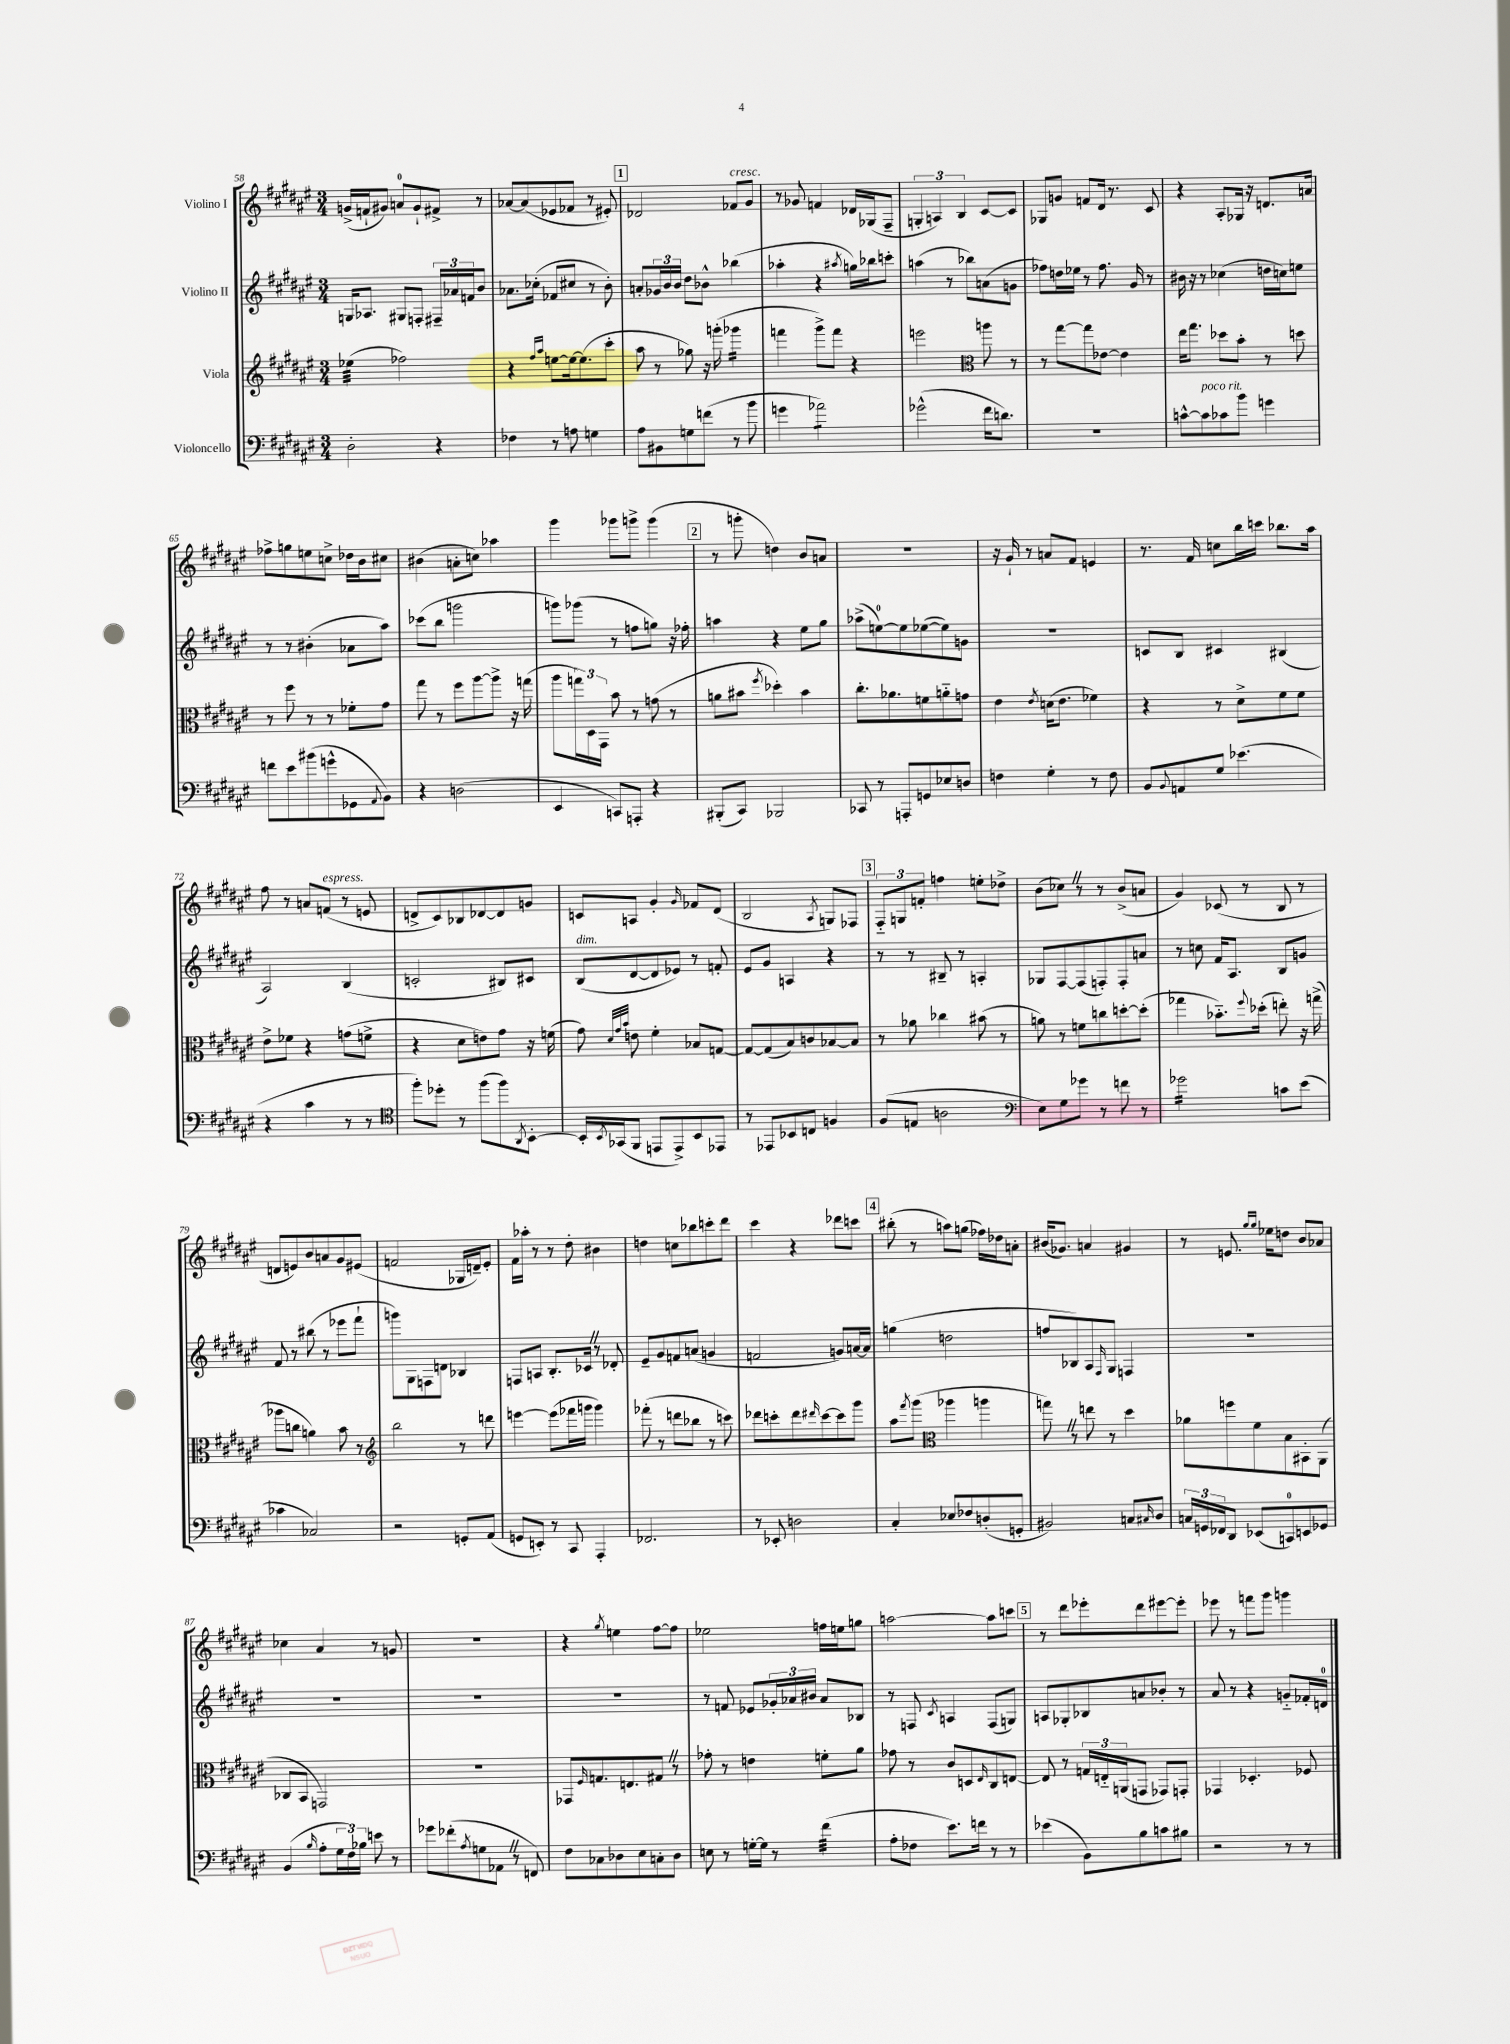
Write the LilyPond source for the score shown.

<<
\new StaffGroup <<
\new Staff = "s0" \with { instrumentName = "Violino I" } {
    \clef treble \key fis \major \numericTimeSignature \time 3/4
    g'16->( f'16-! gis'8) a'8-0 gis'8-! fis'8-> r8 |
    aes'8~ aes'8( ees'8 fes'8 r8 eis'8-.) |
    \mark \markup { \box "1" } des'2 fes'8^\markup { \italic "cresc." } gis'8 |
    r8 ges'8 f'4 des'16 ges16( fis8-- |
    \tuplet 3/2 { g4-. a4) b4 } cis'8~ cis'8 |
    ges8 g'8 f'8 dis'16 r8. cis'8 |
    r4 ais8-. ges16 r16 d'8. a'16 |
    fes''8-> g''8 e''8 c''8-> des''16 b'16 cis''8 |
    bis'4( a'8-. c''8) aes''4 |
    gis'''4 ges'''8 g'''8-> g'''4( |
    \mark \markup { \box "2" } r8 g'''8-. d''4) b'8 a'8 |
    R2. |
    r16 gis'16-! r8 a'8 fis'8 e'4 |
    r8. fis'16 c''8 b''16 c'''16 bes''8. ais''16 |
    fis''8 r8 a'8 f'8^\markup { \italic "espress." }( r8 e'8 |
    d'8-> cis'8) bes8 des'8~ des'8 g'8 |
    c'8 a8 gis'4-. \grace { gis'16 } fes'8 dis'8( |
    b2 \acciaccatura { ais8 } g8) fes8 |
    \mark \markup { \box "3" } \tuplet 3/2 { fis8-_ g8 f'8-. } f''4 e''8-. des''8-> |
    b'8( ces''8) \once \override BreathingSign.text = \markup { \musicglyph "scripts.caesura.straight" } \breathe r8 r8 b'8->( a'8 |
    gis'4) ces'8( r8 b8 r8 |
    d'8 e'8) b'8 a'8 gis'8 eis'8( |
    f'2 ges16 d'16--) eis'8-. |
    fis'16 aes''16-. r8 r8 dis''8-. bis'4 |
    d''4 c''8 bes''8 c'''8-. dis'''8 |
    cis'''4 r4 des'''8 c'''8 |
    \mark \markup { \box "4" } bis''8-.( r8 a''8) g''8( fes''16) des''16 a'8-. |
    bis'16( ges'8.) a'4 gis'4 |
    r8 e'8. \grace { gis''16 gis''16 } ees''16 d''8 b'8 aes'8 |
    ces''4 ais'4 r8 g'8 |
    R2. |
    r4 \acciaccatura { gis''8 } e''4 fis''8~ fis''8 |
    ees''2 f''16 e''16 g''8 |
    a''2~ a''8 c'''8 |
    \mark \markup { \box "5" } r8 dis'''8 ees'''8-. dis'''8 eis'''8~ eis'''8-. |
    ees'''8 r8 f'''8 gis'''8 g'''4 \bar "|." |
}
\new Staff = "s1" \with { instrumentName = "Violino II" } {
    \clef treble \key fis \major \numericTimeSignature \time 3/4
    g16 aes8. gis8 f8-. \tuplet 3/2 { fis16-- aes'16 f'16 } b'8 |
    aes'8. ces''16-.( fes'8 cis''8 r8 b'8-.) |
    \mark \markup { \box "1" } a'8-. \tuplet 3/2 { ges'16 b'16 b'16 } dis''8 bes'8-^ bes''4( |
    aes''4-. r4 \acciaccatura { ais''8 } g''16) bes''16 c'''8-. |
    a''4( r8 bes''8) a'8( g'8 |
    fes''8) d''16 ees''16 r8 fes''8. gis'16 r8 |
    bis'16 r16 r8 ces''4( d''16 c''16) e''8 |
    r8 r8 bis'4-.( aes'8 ais''8) |
    ces'''8( b''8 g'''2 |
    g'''8) ges'''8( r8 f''8 g''8) r16 fes''16-. |
    \mark \markup { \box "2" } a''4 r4 eis''8 gis''8 |
    aes''8->( e''8-0~) e''8 ees''8~( ees''8) g'8 |
    R2. |
    c'8 b8 cis'4 bis4( |
    ais2) b4( |
    c'2-. bis8) cis'8 |
    b8^\markup { \italic "dim." }( dis'8~ dis'8 ees'8) r8 f'8-. |
    eis'8 gis'8 a4 r4 |
    \mark \markup { \box "3" } r8 r8 bis8-- r8 a4-. |
    ges8 fis8~ fis8( f8-.) f8-. a'8 |
    r8 c''8 fis'16 ais8. b8 g'8 |
    fis'8 r8 bis''8( r8 ees'''8 fis'''8-! |
    g'''8) gis8 f8 d'8 bes4 |
    f8 a8 b8.-. ces'16 \once \override BreathingSign.text = \markup { \musicglyph "scripts.caesura.straight" } \breathe r8 des'8-. |
    eis'8-- gis'8 f'8 a'8( g'4 |
    f'2 g'8) a'16~ a'16 |
    \mark \markup { \box "4" } g''4( d''2 |
    f''8 bes8) ais8 \grace { fis16 } gis8 f4 |
    R2. |
    R2. |
    R2. |
    R2. |
    r8 f'8 ees'8 \tuplet 3/2 { ges'16-. aes'16 bis'16 } aes'8 bes8 |
    r8 f8 \acciaccatura { cis'8 } a4 f8( g8) |
    \mark \markup { \box "5" } a8 ges8-. bes8 a'8 bes'8-. r8 |
    ais'8 r8 r4 g'8-_ fes'16-. d'16-0 \bar "|." |
}
\new Staff = "s2" \with { instrumentName = "Viola" } {
    \clef treble \key fis \major \numericTimeSignature \time 3/4
    ees''4:32( fes''2) |
    r4 \grace { fis''16 ais''16 } e''8~ e''16~ e''8.( cis'''8-. |
    \mark \markup { \box "1" } ais''8 r8 ges''8) r16 g'''16-.( ges'''4:16 |
    f'''4 gis'''8->) f'''8 r4 |
    e'''2 \clef alto a''8 r8 |
    r8 gis''8~ gis''8 ees'8~ ees'4 |
    eis''16 gis''8. des''8 b'8-. r8 d''8 |
    r8 fis''8 r8 r8 fes'8-. gis'8 |
    gis''8 r8 fis''8 ais''8~ ais''8-> r16 g''16( |
    ais''8 \tuplet 3/2 { g''16) dis16 gis,16 } b'8 r8 g'8( r8 |
    \mark \markup { \box "2" } a'8 bis'8 \acciaccatura { fis''8 } des''4-.) bis'4 |
    cis''8.-. aes'8. f'8 a'8-_ g'8 |
    eis'4 \acciaccatura { eis'8 } d'16( eis'8. fes'4) |
    r4 r8 dis'8-> fis'8 fis'8 |
    eis'8-> fes'8 r4 g'8( f'8-> |
    r4 dis'8 e'8) gis'8 r16 f'16( |
    gis'8) \grace { dis'32 gis'32 b'32 } e'8 fis'4-. bes8 g8~ |
    g8~ g8( b8) c'8 bes8~ bes8 |
    \mark \markup { \box "3" } r8 aes'8 ces''4 bis'8( r8 |
    a'8) r8 f'8 c''8 d''8~-. d''8-.( |
    ges''4 bes'8.-_) \appoggiatura { fis''8 } des''16-.( e''8-.) r16 g''16->( |
    aes''8 c''8 a'4) b'8 r8 |
    \clef treble b''2 r8 d'''8 |
    e'''4~ e'''8( fes'''16 g'''16 g'''4) |
    fes'''8-.( r8 d'''8 bes''8 r8 c'''8) |
    des'''8 c'''8-. des'''8 \grace { dis'''16 } c'''8~ c'''8 gis'''8 |
    \mark \markup { \box "4" } ais''8 \acciaccatura { fis'''8 } gis'''8( \clef alto aes''4 a''4 |
    g''8) \once \override BreathingSign.text = \markup { \musicglyph "scripts.caesura.straight" } \breathe r8 e''8 r8 dis''4 |
    aes'8 f''8 fis'8 b8 bis,8-. ais,8( |
    ces8 b,8 g,2) |
    R2. |
    ges,8 \grace { fis16 } g8. e8. gis8 \once \override BreathingSign.text = \markup { \musicglyph "scripts.caesura.straight" } \breathe r8 |
    ges'8-. r8 e'4 f'8-. ais'8 |
    ges'8 r8 cis'8 d8 \grace { eis16 } cis8 e8~ |
    \mark \markup { \box "5" } e8 r8 \tuplet 3/2 { g16 e16-_ a,16( } g,8 ges,8) g,8-. |
    ges,4 des4.-. fes8 \bar "|." |
}
\new Staff = "s3" \with { instrumentName = "Violoncello" } {
    \clef bass \key fis \major \numericTimeSignature \time 3/4
    dis2-. r4 |
    fes4 r8 a8 g4 |
    \mark \markup { \box "1" } ais8 bis,8 g8 f'8( r8 b'8 |
    g'4 aes'2:8) |
    ges'2-^( fis'16 d'8.) |
    R2. |
    c'8~-^ c'8^\markup { \italic "poco rit." } ces'8 b'8 g'4 |
    f'8 eis'8 bis'8( g'8-^ ges,8 \appoggiatura { ais,8 } b,8) |
    r4 d2( |
    eis,4 c,8) a,,8-. r4 |
    \mark \markup { \box "2" } bis,,8-.( cis,8) bes,,2 |
    ces,8 r8 a,,8-. g,8 ees8 d8 |
    f4 gis4-. r8 f8 |
    b,8 \appoggiatura { b,8 } a,8 gis8 ees'4.( |
    r4 cis'4 r8 r8 |
    \clef tenor fis''8-.) des''8-. r8 fis''8( fis''8) \acciaccatura { ais,8 } b,8~-. |
    b,16-. \acciaccatura { b,8 } ges,16( fis,8 e,8 e,8->) b,8 ees,8 |
    r8 ees,8 bes,8 c8 f4 |
    \mark \markup { \box "3" } fis8( e8 a2 |
    \clef bass eis8) gis8 ges'8 r8 f'8 r8 |
    ges'2:16 c'8 eis'8( |
    ces'4 ces2) |
    r2 g,8-. ais,8( |
    g,8 e,8-.) r8 cis,8 ais,,4-. |
    fes,2. |
    r8 ees,8-. d2 |
    \mark \markup { \box "4" } cis4-. ees8 fes8 d8-.( g,8-. |
    bis,2) c8 \grace { cis16 } dis8 |
    \tuplet 3/2 { c16 g,16 fes,16 } dis,8 ees,8( c,8-0) e,8 ges,8 |
    b,4( \grace { b16 } ais8-. \tuplet 3/2 { gis16 fis16) bes16 } e'8 r8 |
    ges'8 fes'8-.( \acciaccatura { ais8 } g8 aes,8 \once \override BreathingSign.text = \markup { \musicglyph "scripts.caesura.straight" } \breathe r8 f,8) |
    fis8 ces8 des8 eis8 c8-. des8 |
    e8 r8 g16~-. g16 r8 fis'4:32( |
    ais8-. fes8 eis'8.) f'16 r8 r8 |
    \mark \markup { \box "5" } ees'4( b,8) b8 c'8 bis8 |
    r2 r8 r8 \bar "|." |
}
>>
>>
\layout { \context { \Score currentBarNumber = #58 } }
